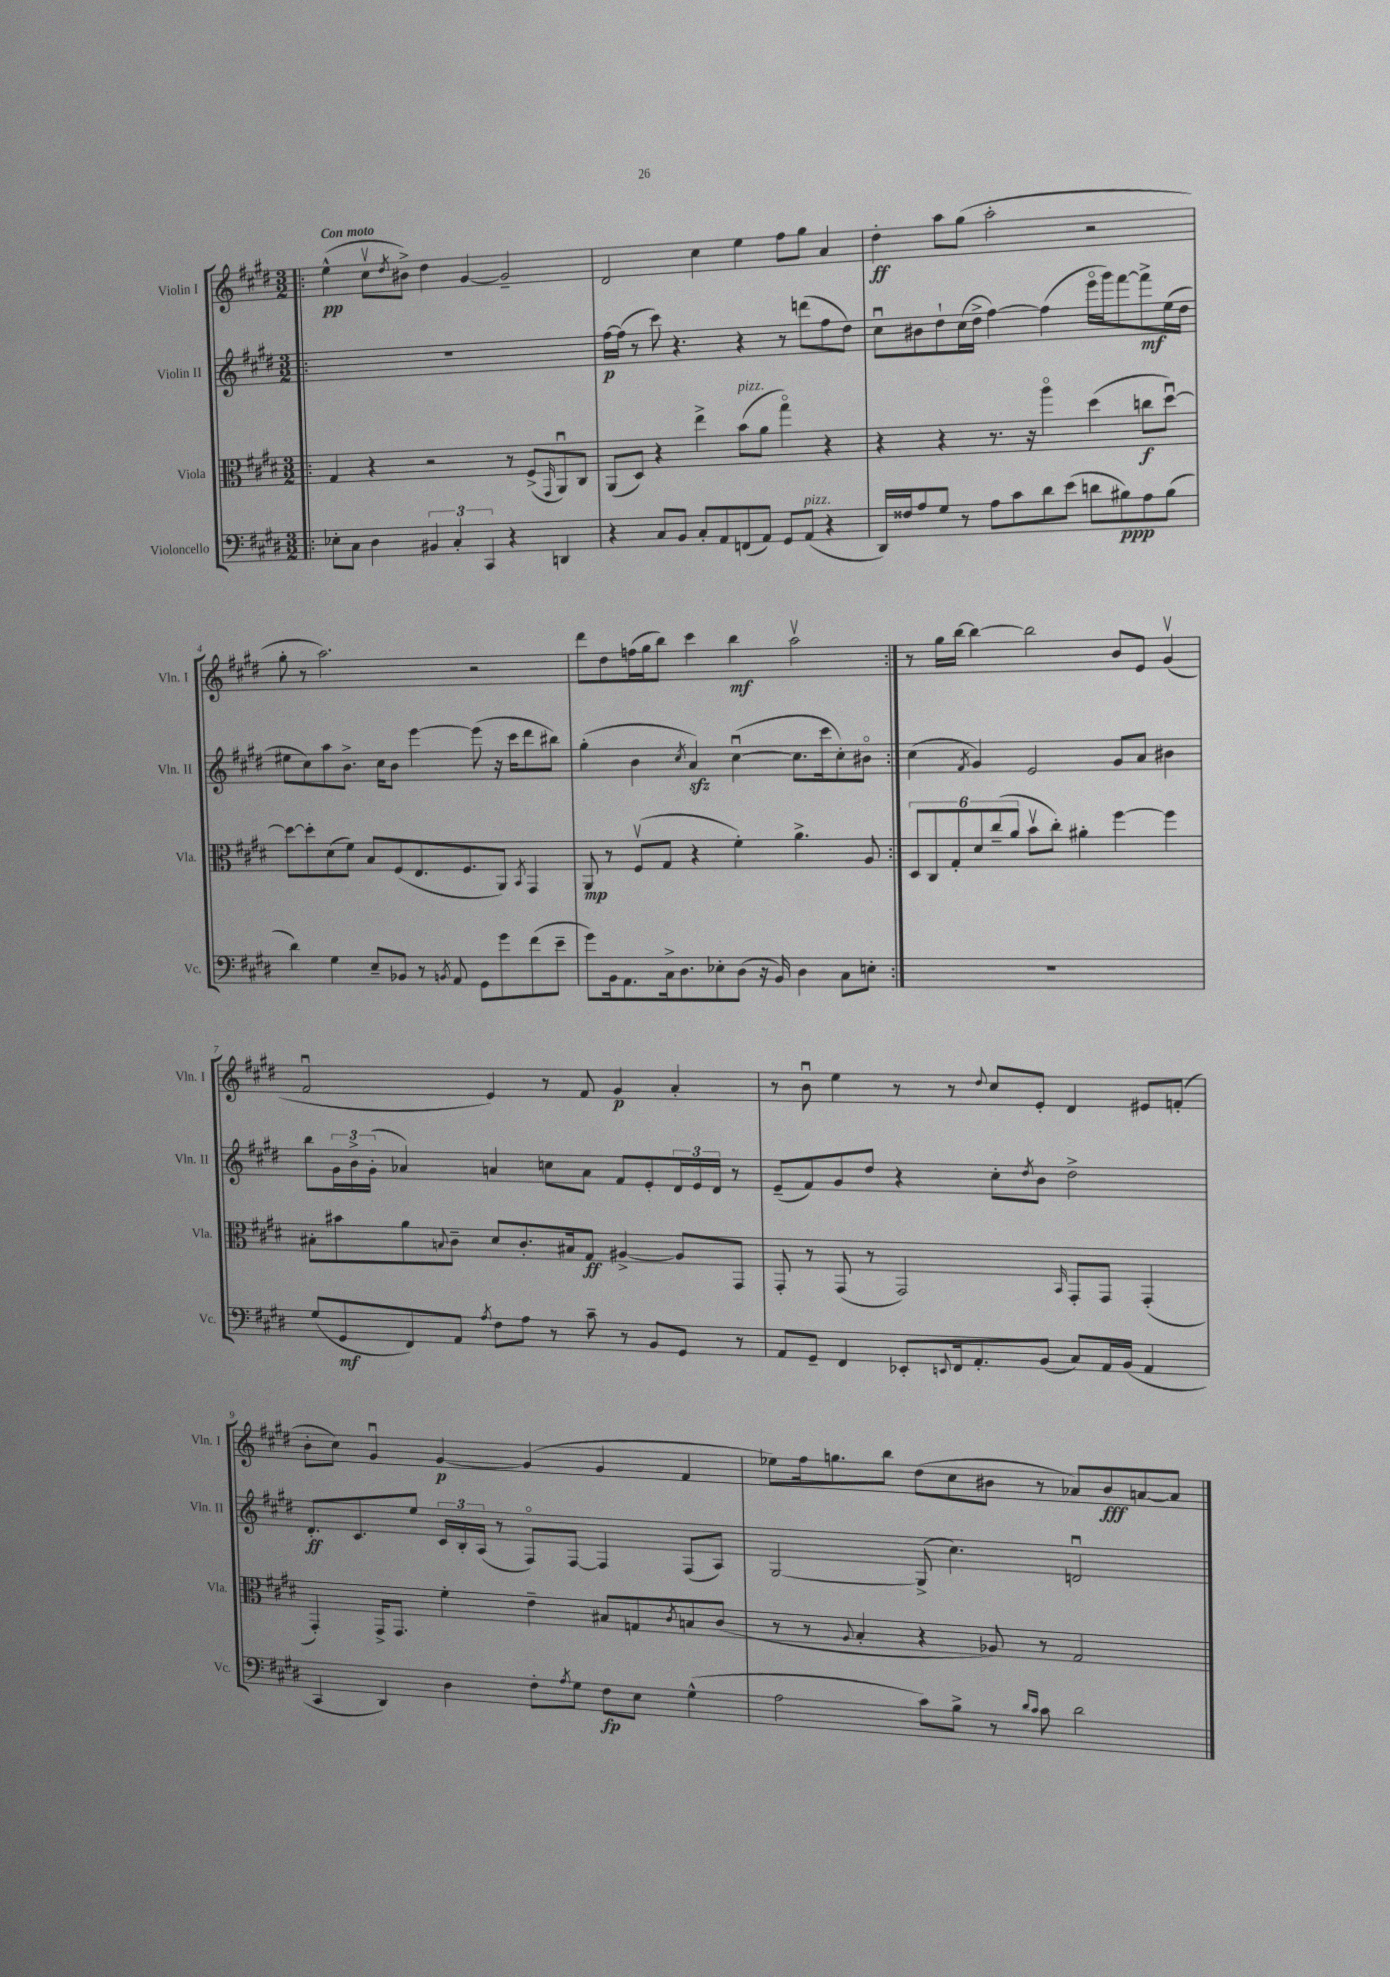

**kern	**kern	**kern	**kern
*staff4	*staff3	*staff2	*staff1
*clefF4	*clefC3	*clefG2	*clefG2
*k[f#c#g#d#]	*k[f#c#g#d#]	*k[f#c#g#d#]	*k[f#c#g#d#]
*M3/2	*M3/2	*M3/2	*M3/2
=!|:	=!|:	=!|:	=!|:
8E-'	4G#	1.r	(4ee^^
8C#	.	.	.
4D#	4r	.	8cc#v
.	.	.	8qdd#
.	.	.	8b#^)
6BB#	2r	.	4dd#
6C#'	.	.	.
.	.	.	[4g#
6CC#	.	.	.
4r	8r	.	2g#~]
.	(8F#^	.	.
.	16qqGG#	.	.
4DD	8AAu)	.	.
.	8C#	.	.
=	=	=	=
4r	(8AA	[16ff#	2d#
.	.	(16ff#]	.
.	8D#)	8r	.
8C#	4r	8ccc#)	.
8BB	.	4.r	.
8C#'	4ee^	.	4cc#
8AA	.	.	.
(8FF	(8b	4r	4ee
8AA)	8a	.	.
8GG#	4gg#o)	8r	8ff#
(8AA	.	(8ddd	8gg#
4r	4r	8ff#	4a
.	.	8dd#)	.
=	=	=	=
16DD#)	4r	8cc#u	4dd#'
16F##	.	.	.
8A	.	8b#	.
8G#	4r	8dd#`	8aa
8r	.	(16cc#	(8gg#
.	.	16dd#^	.
8A	8.r	[4ff#)	2aa'
8c#	.	.	.
.	16r	.	.
8d#	4aao	(4ff#]	.
(8e	.	.	.
8d	(4dd#	16eeeo	2r
.	.	16ggg#)	.
8B#)	.	[8fff#	.
8A	8cc	8fff#^]	.
(8B#	[8dd#u)	(16ee	.
.	.	16dd#	.
=	=	=	=
4d#)	8dd#_	8ee#	8gg#'
.	8dd#']	8cc#)	8r
4G#	(8d#	8aa	2.aa)
.	8f#)	8.b^	.
8E~	8B	.	.
.	.	16cc#	.
8BB-	(8F#	8b	.
8r	8.E	[4eee	.
8qBB	.	.	.
8AA	.	.	.
.	8.F#	.	.
8GG#	.	(8eee]	2r
8g#	8AA)	16r	.
.	.	16ccc#	.
.	8qBB	.	.
(8f#	4GG#	8ddd#	.
8e~	.	8bb#)	.
=	=	=	=
8g#)	8AA	(4gg#'	8ddd#
16BB	8r	.	8dd#
8.AA	.	.	.
.	(8F#v	4b	(16ff
.	.	.	16gg#
16C#^	8G#	.	8bb)
8.D#	.	.	.
.	.	8qcc#	.
.	4r	4a)	4ccc#
8E-'	.	.	.
(8D#	4f#')	([4cc#u	4bb
16r	.	.	.
16BB)	.	.	.
4D#	4.a^	8.cc#]	2aav
.	.	16ccc#	.
8C#	.	8cc#')	.
8E'	8A	8b#o	.
=:|!	=:|!	=:|!	=:|!
1.r	12D#	(4cc#	8r
.	12C#	.	.
.	.	.	16gg#
.	12G#'	.	.
.	.	.	[16bb
.	.	8qf#	.
.	12d#	4g#)	4bb_
.	(12cc#~	.	.
.	12a	.	.
.	8bv	2e	2bb]
.	8cc#')	.	.
.	4a#'	.	.
.	[4ff#	8g#	8b
.	.	8a	8e
.	4ff#]	4b#	(4g#v
=	=	=	=
(8G#	8B#'	8bb	2f#u
8GG#	8b#	24g#	.
.	.	24b^	.
.	.	(24g#'	.
8FF#)	8a	4a-)	.
.	8qqB	.	.
8AA	8c#~	.	.
8qA	.	.	.
8F#	8d#	4a	4e)
8A	8.c#'	.	.
8r	.	8cc	8r
.	16B#	.	.
8c#~	8G#	8a	8f#
8r	[4A#^	8f#	4g#
8BB	.	8e'	.
8GG#	8A#]	24d#	4a'
.	.	24e	.
.	.	24d#	.
8r	8GG#	8r	.
=	=	=	=
8AA	8GG#'	(8e~	8r
8GG#~	8r	8f#)	8bu
4FF#	(8GG#	8g#	4ee
.	8r	8dd#	.
8EE-'	2GG#)	4r	8r
8qqEE	.	.	.
16FF#	.	.	8r
8.AA'	.	.	.
.	.	.	8qqdd#
.	.	8cc#'	8cc#
.	.	8qdd#	.
(8BB	.	8b	8e'
.	16qqBB	.	.
8C#)	8GG#'	2dd#^	4d#
16AA	8GG#	.	.
(16BB	.	.	.
4AA	(4GG#'	.	8e#
.	.	.	(8f'
=	=	=	=
4CC#	4GG#')	8.d#'	8b'
.	.	.	8cc#)
.	.	8.c#	.
4DD#)	16GG#^	.	4g#u
.	8.GG#	.	.
.	.	8ee	.
4D#	4f#'	24c#	[4g#
.	.	24B'	.
.	.	(24A	.
.	.	8r	.
8F#'	4e~	8F#o)	(4g#]
8qA	.	.	.
8G#	.	[8F#	.
8F#	8B#	4F#]	4g#
8E	8G	.	.
.	8qc#	.	.
(4G#^^	8B	(8F#	4f#
.	(8c#	8A)	.
=	=	=	=
2A	8r	[2G#	8ee-)
.	8r	.	16ff#
.	.	.	8.gg
.	8qqA	.	.
.	4B'	.	.
.	.	.	8bb
8c#)	4r	(8G#^]	(8dd#
8B^	.	4.cc#)	8cc#
8r	8A-)	.	8b#
16qqd#	.	.	.
16qqc#	.	.	.
8c#	8r	.	8r
2d#	2G#	2du	8a-)
.	.	.	8b#
.	.	.	[8a
.	.	.	8a]
==	==	==	==
*-	*-	*-	*-
